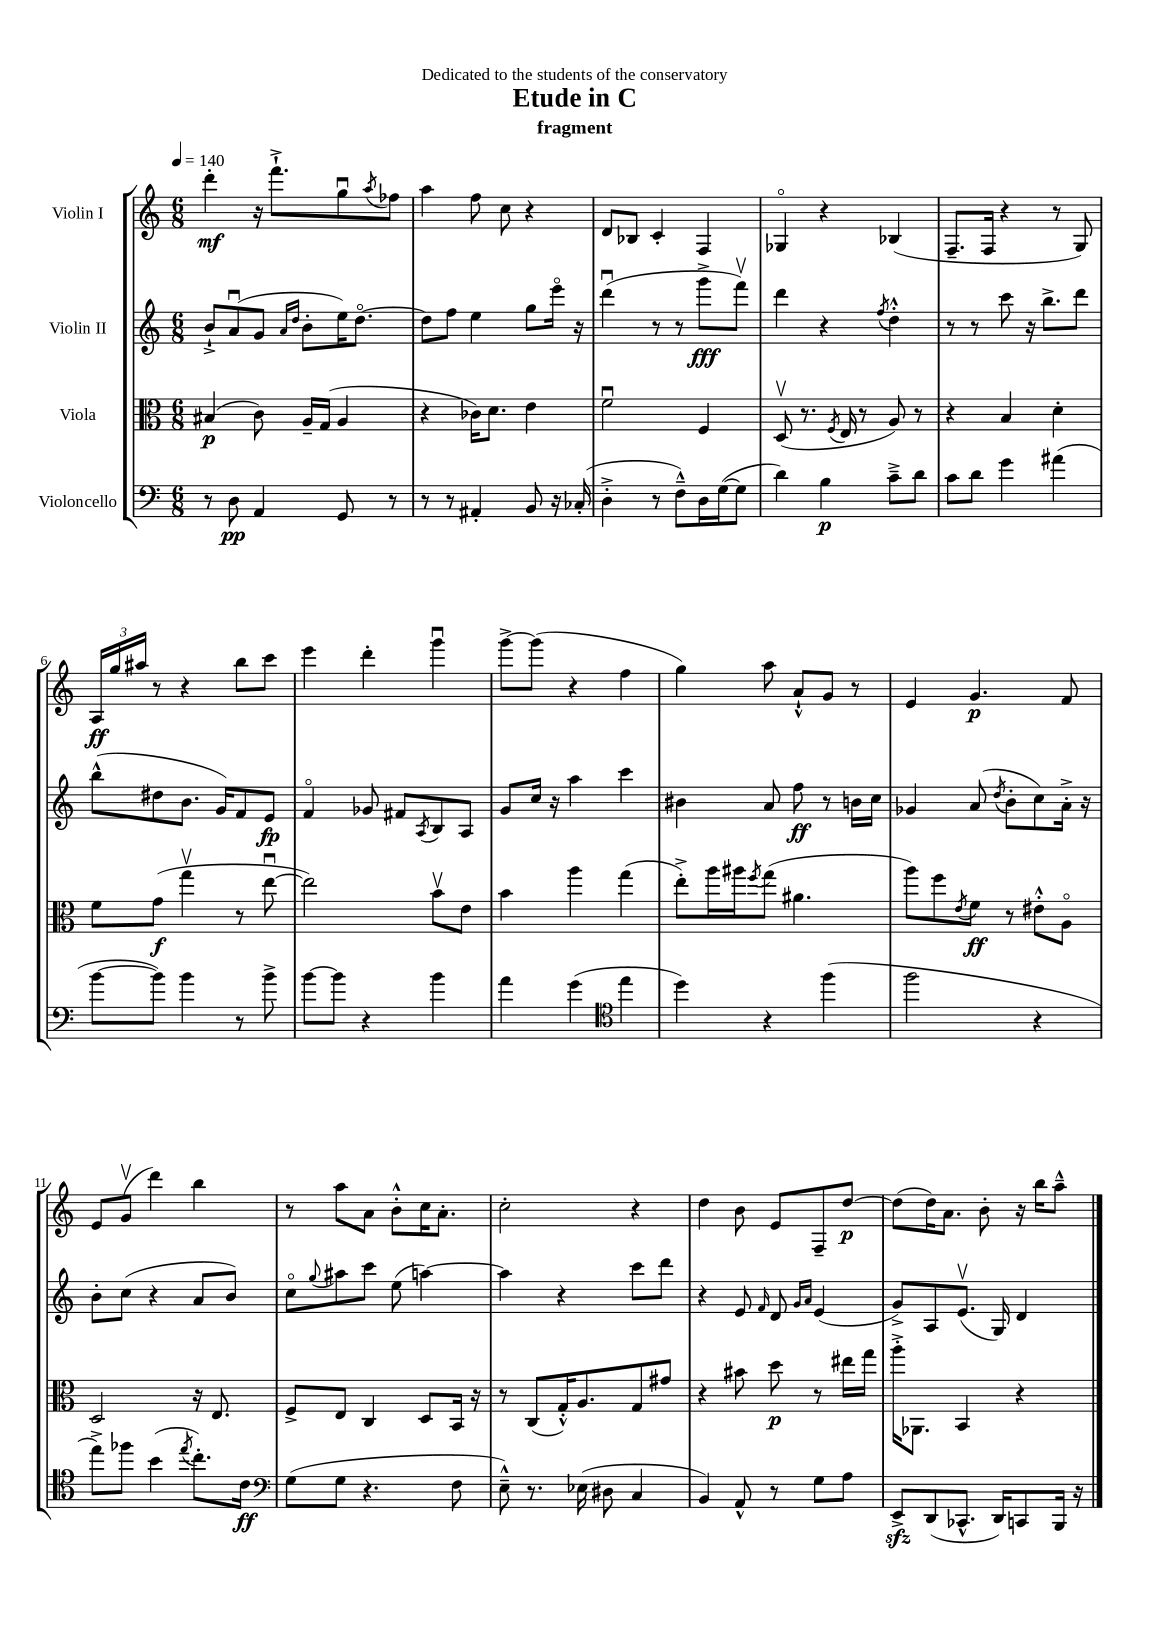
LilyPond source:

\header { title = "Etude in C" subtitle = "fragment" dedication = "Dedicated to the students of the conservatory" }
<<
\new StaffGroup <<
\new Staff = "s0" \with { instrumentName = "Violin I" } {
    \clef treble \key c \major \numericTimeSignature \time 6/8 \tempo 4 = 140
    d'''4-.\mf r16 f'''8.-!-> g''8\downbow \acciaccatura { a''8 } fes''8 |
    a''4 f''8 c''8 r4 |
    d'8 bes8 c'4-. f4 |
    ges4\flageolet r4 bes4( |
    f8.-- f16 r4 r8 g8) |
    \tuplet 3/2 { a16\ff g''16 ais''16 } r8 r4 b''8 c'''8 |
    e'''4 d'''4-. g'''4\downbow |
    g'''8~-> g'''8( r4 f''4 |
    g''4) a''8 a'8-!-^ g'8 r8 |
    e'4 g'4.\p f'8 |
    e'8 g'8\upbow( d'''4) b''4 |
    r8 a''8 a'8 b'8-.-^ c''16 a'8.-. |
    c''2-. r4 |
    d''4 b'8 e'8 f8-- d''8~\p |
    d''8( d''16) a'8. b'8-. r16 b''16 a''8---^ \bar "|." |
}
\new Staff = "s1" \with { instrumentName = "Violin II" } {
    \clef treble \key c \major \numericTimeSignature \time 6/8
    b'8-!-> a'8\downbow( g'8 \grace { a'16 d''16 } b'8-. e''16) d''8.~\flageolet |
    d''8 f''8 e''4 g''8 e'''16\flageolet r16 |
    d'''4\downbow( r8 r8 g'''8->\fff f'''8\upbow) |
    d'''4 r4 \acciaccatura { f''8 } d''4-.-^ |
    r8 r8 c'''8 r16 b''8.-> d'''8 |
    b''8-^( dis''8 b'8. g'16) f'8 e'8\fp |
    f'4\flageolet ges'8 fis'8 \acciaccatura { a8 } b8 a8 |
    g'8 c''16 r16 a''4 c'''4 |
    bis'4 a'8 f''8\ff r8 b'16 c''16 |
    ges'4 a'8( \acciaccatura { d''8 } b'8-. c''8) a'16-.-> r16 |
    b'8-. c''8( r4 a'8 b'8) |
    c''8\flageolet \appoggiatura { g''8 } ais''8 c'''8 e''8( a''4~) |
    a''4 r4 c'''8 d'''8 |
    r4 e'8 \grace { f'16 } d'8 \grace { g'16 a'16 } e'4( |
    g'8->) a8 e'8.\upbow( g16) d'4 \bar "|." |
}
\new Staff = "s2" \with { instrumentName = "Viola" } {
    \clef alto \key c \major \numericTimeSignature \time 6/8
    bis4\p( c'8) a16-- g16( a4 |
    r4 ces'16) d'8. e'4 |
    f'2\downbow f4 |
    d8\upbow( r8. \acciaccatura { f8 } e16 r8 a8) r8 |
    r4 b4 d'4-. |
    f'8 g'8\f( g''4\upbow r8 e''8~\downbow |
    e''2) b'8\upbow e'8 |
    b'4 a''4 g''4( |
    e''8-.->) a''16 ais''16 \acciaccatura { f''8 } g''8( ais'4. |
    a''8) f''8 \acciaccatura { e'8 } f'8\ff r8 eis'8-.-^ a8\flageolet |
    d2 r16 e8. |
    f8-> e8 c4 d8 b,16 r16 |
    r8 c8( g16-.-^) a8. g8 gis'8 |
    r4 bis'8 d''8\p r8 eis''16 g''16 |
    a''16-.-> aes,8. b,4 r4 \bar "|." |
}
\new Staff = "s3" \with { instrumentName = "Violoncello" } {
    \clef bass \key c \major \numericTimeSignature \time 6/8
    r8 d8\pp a,4 g,8 r8 |
    r8 r8 ais,4-. b,8 r16 ces16-.( |
    d4-.-> r8 f8---^) d16 g16~( g8 |
    d'4) b4\p c'8---> d'8 |
    c'8 d'8 g'4 ais'4( |
    b'8~ b'8) b'4 r8 b'8-> |
    b'8~ b'8 r4 b'4 |
    a'4 g'4( \clef tenor e''4 |
    d''4) r4 f''4( |
    f''2 r4 |
    e''8->) fes''8 b'4( \acciaccatura { e''8 } c''8.-.) c'16\ff |
    \clef bass g8( g8 r4. f8 |
    e8---^) r8. ees16( dis8 c4 |
    b,4) a,8-^ r8 g8 a8 |
    e,8->\sfz d,8( ces,8.-^ d,16) c,8 b,,16 r16 \bar "|." |
}
>>
>>
